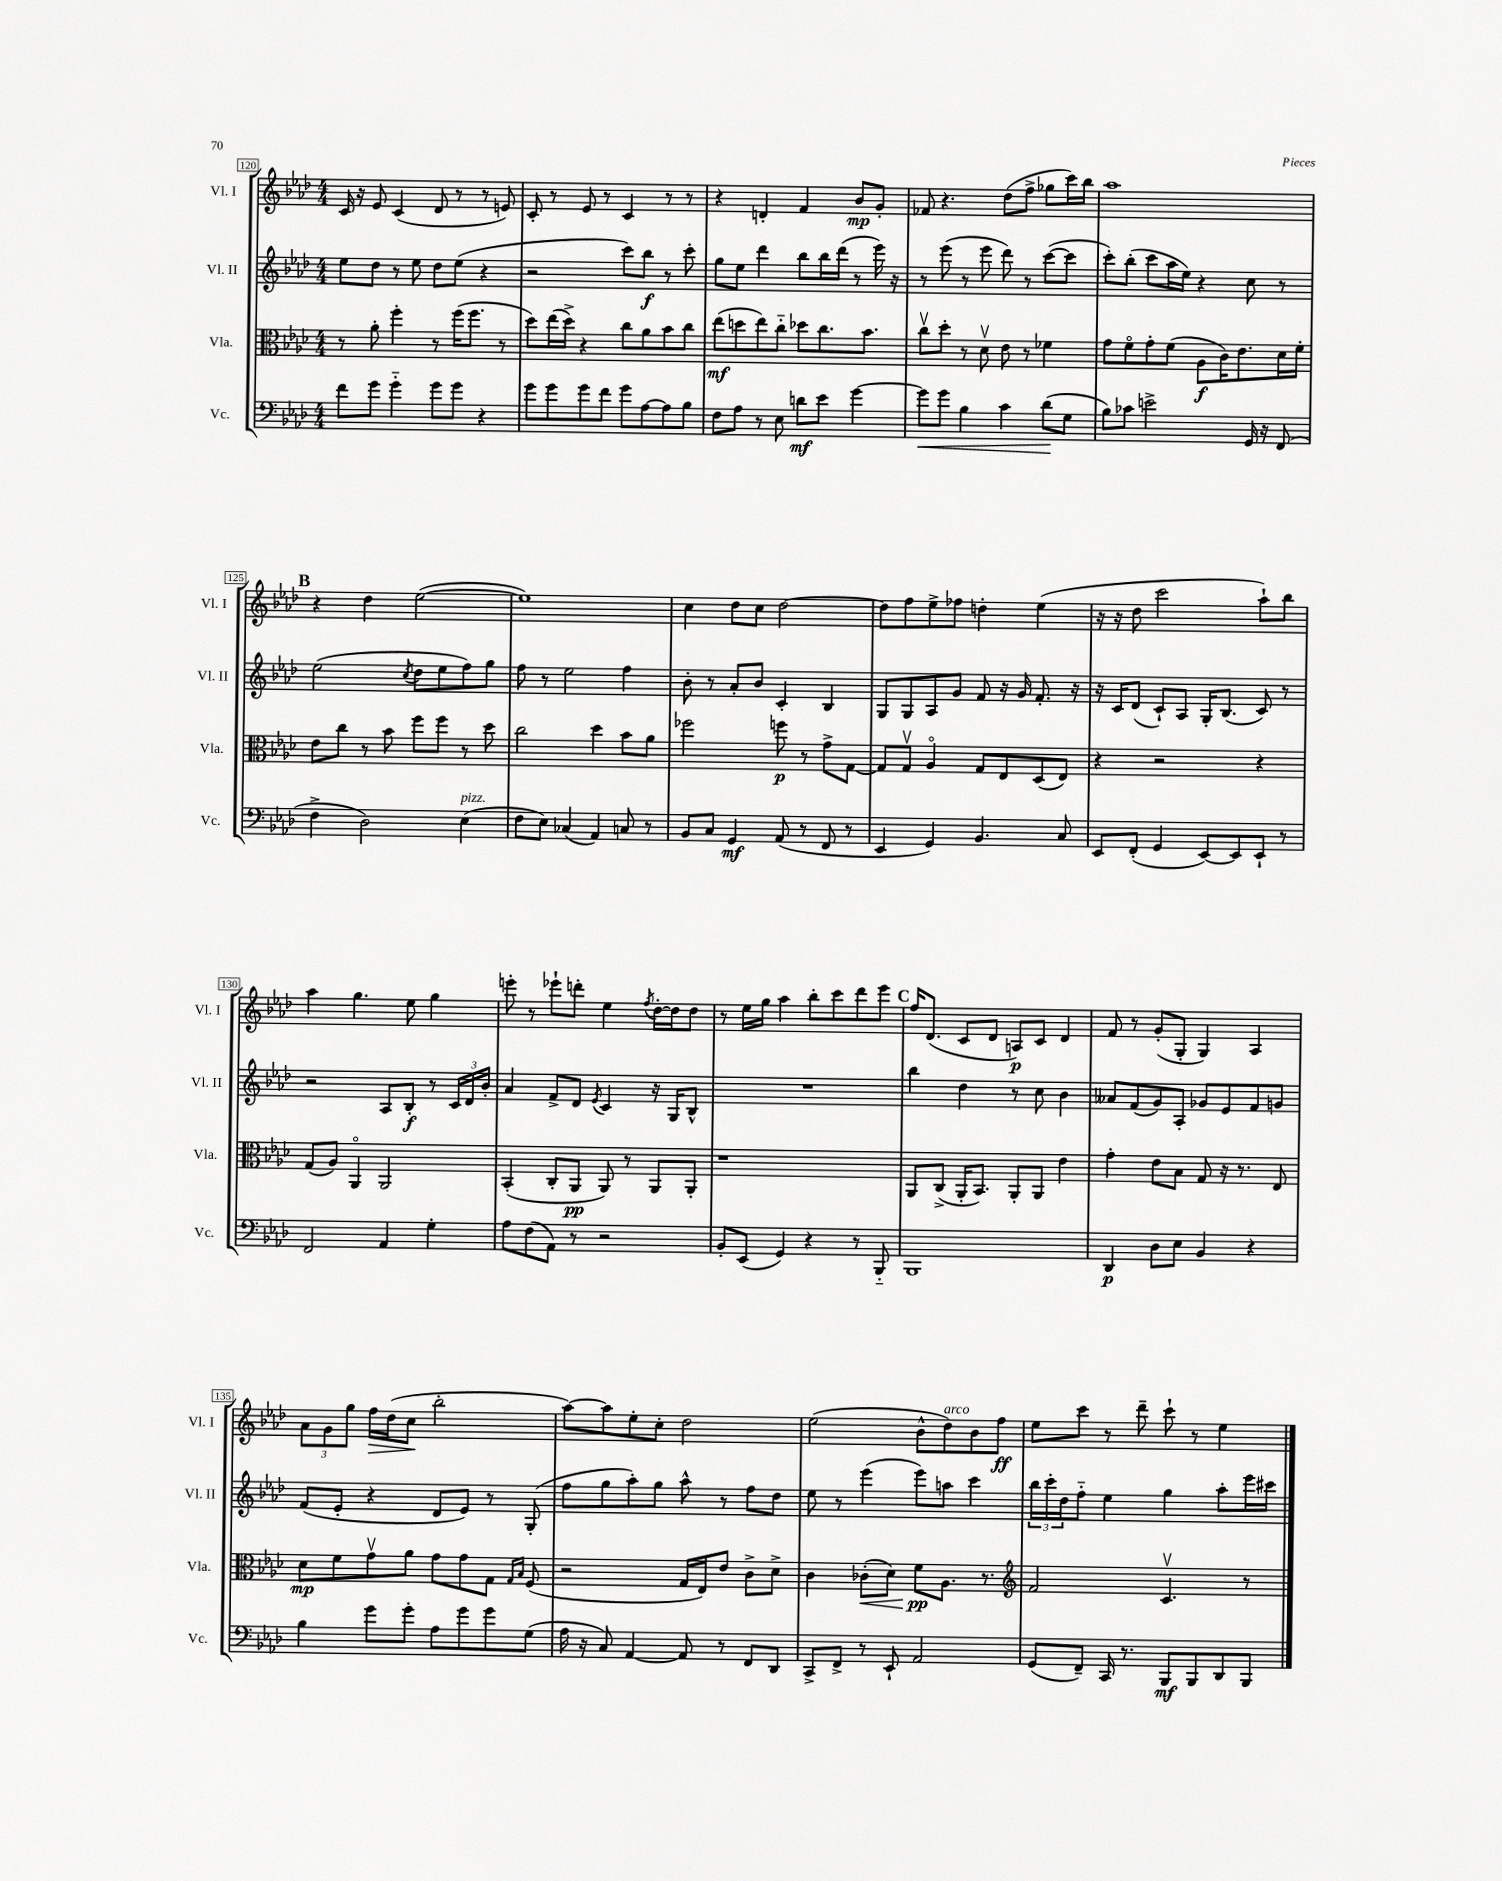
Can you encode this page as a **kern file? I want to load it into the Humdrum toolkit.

**kern	**dynam	**kern	**dynam	**kern	**dynam	**kern	**dynam
*part4	*part4	*part3	*part3	*part2	*part2	*part1	*part1
*staff4	*staff4	*staff3	*staff3	*staff2	*staff2	*staff1	*staff1
*I"Vc.	*	*I"Vla.	*	*I"Vl. II	*	*I"Vl. I	*
*I'Vc.	*	*I'Vla.	*	*I'Vl. II	*	*I'Vl. I	*
*clefF4	*	*clefC3	*	*clefG2	*	*clefG2	*
*k[b-e-a-d-]	*	*k[b-e-a-d-]	*	*k[b-e-a-d-]	*	*k[b-e-a-d-]	*
*M4/4	*	*M4/4	*	*M4/4	*	*M4/4	*
=120	=120	=120	=120	=120	=120	=120	=120
8f\L	.	8r	.	8ee-\L	.	16c/	.
.	.	.	.	.	.	16r	.
8g\J	.	8a-'\	.	8dd-\J	.	8e-/	.
4g\	.	4ff'\	.	8r	.	(4c/	.
.	.	.	.	8ee-\	.	.	.
8g\L	.	8r	.	8dd-\L	.	8d-/	.
8g\J	.	(16ff\KL	.	(8ee-\J	.	8r	.
.	.	8.ff\J	.	.	.	.	.
4r	.	.	.	4r	.	8r	.
.	.	8r	.	.	.	8en/)	.
=121	=121	=121	=121	=121	=121	=121	=121
8g\L	.	8dd-\L)	.	2r	.	8c'/	.
8g\	.	(16ee-\L	.	.	.	8r	.
.	.	16dd-^\JJ)	.	.	.	.	.
8g\	.	4r	.	.	.	8e-/	.
8f\J	.	.	.	.	.	8r	.
8g\L	.	8cc\L	.	8ccc\L)	.	4c/	.
[8A-\	.	8a-\	.	8bb-\J	f	.	.
8A-\]	.	8b-\	.	8r	.	8r	.
8B-\J	.	8cc\J	.	8ccc'\	.	8r	.
=122	=122	=122	=122	=122	=122	=122	=122
8F\L	.	(8ee-\L	mf	8gg\L	.	4r	.
8A-\J	.	8ddn\	.	8ee-\J	.	.	.
8r	.	8ee-\)	.	4ddd-\	.	4dn'/	.
8E-\	.	8cc\J	.	.	.	.	.
8dn\L	mf	8dd-X\L	.	8bb-\L	.	4f/	.
8e-\J	.	8.cc\	.	16bb-\L	.	.	.
.	.	.	.	(16ddd-\JJ	.	.	.
[4g\	.	.	.	8r	.	8b-/L	mp
.	.	8.b-\J	.	.	.	.	.
.	.	.	.	16eee-\)	.	8g'/J	.
.	.	.	.	16r	.	.	.
=123	=123	=123	=123	=123	=123	=123	=123
!	!LO:HP:b	!	!	!	!	!	!
8g\L]	<	8ccv\L	.	8r	.	8f-X/	.
8g\J	.	8dd-'\J	.	(8eee-\	.	4.r	.
4B-\	.	8r	.	8r	.	.	.
.	.	8d-v\	.	8eee-\	.	.	.
4c\	.	8e-\	.	8ddd-\)	.	(8dd-\L	.
.	.	8r	.	8r	.	8ff^\J	.
(8d-\L	.	4f-X\	.	([8ccc\L	.	8gg-X\L	.
8G\J	[	.	.	8ccc\J]	.	16ccc\L)	.
.	.	.	.	.	.	16bb-\JJ	.
=124	=124	=124	=124	=124	=124	=124	=124
8B-\L)	.	8g\L	.	8ccc'\L)	.	1aa-	.
8c-X\J	.	8f\	.	(8bb-'\J	.	.	.
2en^\	.	8g'\	.	8ccc\L	.	.	.
.	.	(8f\J	.	16aa-\L	.	.	.
.	.	.	.	16ee-\JJ)	.	.	.
.	.	8A-\L	f	4r	.	.	.
.	.	16c\K)	.	.	.	.	.
.	.	8.e-\	.	.	.	.	.
16GG/	.	.	.	8cc\	.	.	.
16r	.	.	.	.	.	.	.
(8FF/	.	16d-\L	.	8r	.	.	.
.	.	16f'\JJ	.	.	.	.	.
!!LO:LB:g=z
!!LO:REH:place=s1:t=B
=125	=125	=125	=125	=125	=125	=125	=125
4F^\	.	8e-\L	.	(2ee-\	.	4r	.
.	.	8cc\J	.	.	.	.	.
2D-\)	.	8r	.	.	.	4dd-\	.
.	.	8b-\	.	.	.	.	.
.	.	.	.	8qcc/	.	.	.
.	.	8ff\L	.	8dd-\L	.	([2ee-\	.
.	.	8ff\J	.	8ee-\	.	.	.
!LO:TX:a:i:t=pizz.	!	!	!	!	!	!	!
(4E-\	.	8r	.	8ff\)	.	.	.
.	.	8dd-\	.	8gg\J	.	.	.
=126	=126	=126	=126	=126	=126	=126	=126
8F\L	.	2cc\	.	8ff\	.	1ee-])	.
8E-\J)	.	.	.	8r	.	.	.
(4C-X/	.	.	.	2ee-\	.	.	.
4AA-/)	.	4dd-\	.	.	.	.	.
8Cn/	.	8b-\L	.	4ff\	.	.	.
8r	.	8a-\J	.	.	.	.	.
=127	=127	=127	=127	=127	=127	=127	=127
8BB-/L	.	2ff-X\	.	8b-'\	.	4cc\	.
8C/J	.	.	.	8r	.	.	.
4GG/	mf	.	.	8a-'/L	.	8dd-\L	.
.	.	.	.	8b-/J	.	8cc\J	.
(8AA-/	.	8ffn\	p	4c'/	.	[2dd-\	.
8r	.	8r	.	.	.	.	.
8FF/	.	8g^\L	.	4B-/	.	.	.
8r	.	[8G\J	.	.	.	.	.
=128	=128	=128	=128	=128	=128	=128	=128
4EE-/	.	8G/L]	.	8G/L	.	8dd-\L]	.
.	.	8Gv/J	.	8G/	.	8ff\	.
4GG/)	.	4A-/	.	8A-/	.	8ee-^\	.
.	.	.	.	8g/J	.	8ff-X\J	.
4.BB-/	.	8G/L	.	8f/	.	4ddn'\	.
.	.	8E-/	.	16r	.	.	.
.	.	.	.	16g/	.	.	.
.	.	(8D-/	.	8.f'/	.	(4ee-\	.
8C/	.	8E-/J)	.	.	.	.	.
.	.	.	.	16r	.	.	.
=129	=129	=129	=129	=129	=129	=129	=129
8EE-/L	.	4r	.	16r	.	16r	.
.	.	.	.	16c/KL	.	16r	.
(8FF'/J	.	.	.	(8d-/J	.	8dd-\	.
4GG/	.	2r	.	8c`/L)	.	2ccc\	.
.	.	.	.	8A-/J	.	.	.
[8EE-/L)	.	.	.	16G'/KL	.	.	.
.	.	.	.	(8.B-/J	.	.	.
8EE-/]	.	.	.	.	.	.	.
8EE-`/J	.	4r	.	8c/)	.	8aa-`\L)	.
8r	.	.	.	8r	.	8bb-\J	.
!!LO:LB:g=z
=130	=130	=130	=130	=130	=130	=130	=130
2FF/	.	(8G/L	.	2r	.	4aa-\	.
.	.	8A-/J)	.	.	.	.	.
.	.	4AA-/	.	.	.	4.gg\	.
4AA-/	.	2AA-/	.	8A-/L	.	.	.
.	.	.	.	8B-'/J	f	8ee-\	.
4G'\	.	.	.	8r	.	4gg\	.
.	.	.	.	24c/LL	.	.	.
.	.	.	.	24d-/	.	.	.
.	.	.	.	24b-'/JJ	.	.	.
=131	=131	=131	=131	=131	=131	=131	=131
8A-\L	.	(4BB-'/	.	4a-/	.	8eeen'\	.
(8F\	.	.	.	.	.	8r	.
8AA-\J)	.	8C'/L	.	8f^/L	.	8eee-X`\L	.
8r	.	8AA-/J	pp	8d-/J	.	8dddn'\J	.
.	.	.	.	8qe-/	.	.	.
2r	.	8AA-/)	.	4c/	.	4ee-\	.
.	.	8r	.	.	.	.	.
.	.	.	.	.	.	8qff/	.
.	.	8AA-/L	.	16r	.	[16dd-'\LL	.
.	.	.	.	16G/KL	.	16dd-\J]	.
.	.	8AA-'/J	.	8B-^^/J	.	8dd-\J	.
=132	=132	=132	=132	=132	=132	=132	=132
8BB-'/L	.	1r	.	1r	.	8r	.
(8EE-/J	.	.	.	.	.	16ee-\LL	.
.	.	.	.	.	.	16gg\JJ	.
4GG/)	.	.	.	.	.	4aa-\	.
4r	.	.	.	.	.	8bb-'\L	.
.	.	.	.	.	.	8ccc\	.
8r	.	.	.	.	.	8ddd-\	.
8BBB-/	.	.	.	.	.	8eee-\J	.
!!LO:REH:place=s1:t=C
=133	=133	=133	=133	=133	=133	=133	=133
1BBB-	.	8AA-/L	.	4bb-\	.	16ff/KL	.
.	.	.	.	.	.	(8.d-/J	.
.	.	(8C^/J	.	.	.	.	.
.	.	16AA-'/KL	.	4dd-\	.	8c/L	.
.	.	8.BB-/J)	.	.	.	.	.
.	.	.	.	.	.	8d-/J	.
.	.	8AA-'/L	.	8r	.	8An/L)	p
.	.	8AA-/J	.	8cc\	.	8c/J	.
.	.	4e-\	.	4b-\	.	4d-/	.
=134	=134	=134	=134	=134	=134	=134	=134
4DD-/	p	4g'\	.	8a--X/L	.	8f/	.
.	.	.	.	(8f/	.	8r	.
8D-\L	.	8e-\L	.	8g/)	.	(8g'/L	.
8E-\J	.	8B-\J	.	8A-'/J	.	8G'/J	.
4BB-/	.	8G/	.	8g-X/L	.	4G/)	.
.	.	16r	.	8e-/	.	.	.
.	.	8.r	.	.	.	.	.
4r	.	.	.	8f/	.	4A-/	.
.	.	8E-/	.	8gn/J	.	.	.
!!LO:LB:g=z
=135	=135	=135	=135	=135	=135	=135	=135
4B-\	.	8d-\L	mp	(8f/L	.	12a-\L	.
.	.	.	.	.	.	12g\	.
.	.	8f\	.	8e-'/J	.	.	.
.	.	.	.	.	.	12gg\J	.
!	!	!	!	!	!	!	!LO:HP:b
8g\L	.	8gv\	.	4r	.	16ff\LL	>
.	.	.	.	.	.	(16dd-\J	.
8g'\J	.	8a-\J	.	.	.	8cc\J	.
8A-\L	.	8g\L	.	8d-/L	.	2bb-'\	]
8g\	.	8g\	.	8e-/J)	.	.	.
8g\	.	8G\J	.	8r	.	.	.
.	.	16qqG/LL	.	.	.	.	.
.	.	16qqB-/JJ	.	.	.	.	.
(8G\J	.	(8F/	.	(8G'/	.	.	.
=136	=136	=136	=136	=136	=136	=136	=136
16A-\	.	2r	.	8ff\L	.	[8aa-\L)	.
16r	.	.	.	.	.	.	.
8C/)	.	.	.	8gg\	.	8aa-\]	.
[4AA-/	.	.	.	8aa-'\)	.	8ee-'\	.
.	.	.	.	8gg\J	.	8cc'\J	.
8AA-/]	.	16G/LL	.	8aa-^^\	.	2dd-\	.
.	.	16E-/J)	.	.	.	.	.
8r	.	8e-/J	.	8r	.	.	.
8FF/L	.	8c^\L	.	8ff\L	.	.	.
8DD-/J	.	8d-^\J	.	8dd-\J	.	.	.
=137	=137	=137	=137	=137	=137	=137	=137
8CC^/L	.	4c\	.	8ee-\	.	(2ee-\	.
8FF^/J	.	.	.	8r	.	.	.
!	!	!	!LO:HP:b	!	!	!	!
8r	.	(8c-X'\L	<	(4eee-\	.	.	.
8EE-`/	.	8d-\J)	.	.	.	.	.
2AA-/	.	8f\L	pp	8eee-\L)	.	8b-^^\L	.
!	!	!	!	!	!	!LO:TX:a:i:t=arco	!
.	.	8.A-\J	[	8aan\J	.	8dd-\)	.
.	.	.	.	4ccc\	.	8b-\	.
.	.	8.r	.	.	.	.	.
.	.	.	.	.	.	8ff\J	ff
=138	=138	=138	=138	=138	=138	=138	=138
*	*	*clefG2	*	*	*	*	*
(8GG/L	.	2f/	.	24bb-\LL	.	8ee-\L	.
.	.	.	.	24ccc'\	.	.	.
.	.	.	.	24dd-\J	.	.	.
8FF~/J)	.	.	.	8ff\J	.	8ccc\J	.
16CC/	.	.	.	4ee-\	.	8r	.
8.r	.	.	.	.	.	.	.
.	.	.	.	.	.	8ddd-~\	.
8BBB-/L	mf	4.cv/	.	4gg\	.	8ccc`\	.
8BBB-/	.	.	.	.	.	8r	.
8DD-/	.	.	.	8aa-'\L	.	4ee-\	.
8BBB-/J	.	8r	.	16eee-\L	.	.	.
.	.	.	.	16ccc#X\JJ	.	.	.
==	==	==	==	==	==	==	==
*-	*-	*-	*-	*-	*-	*-	*-
